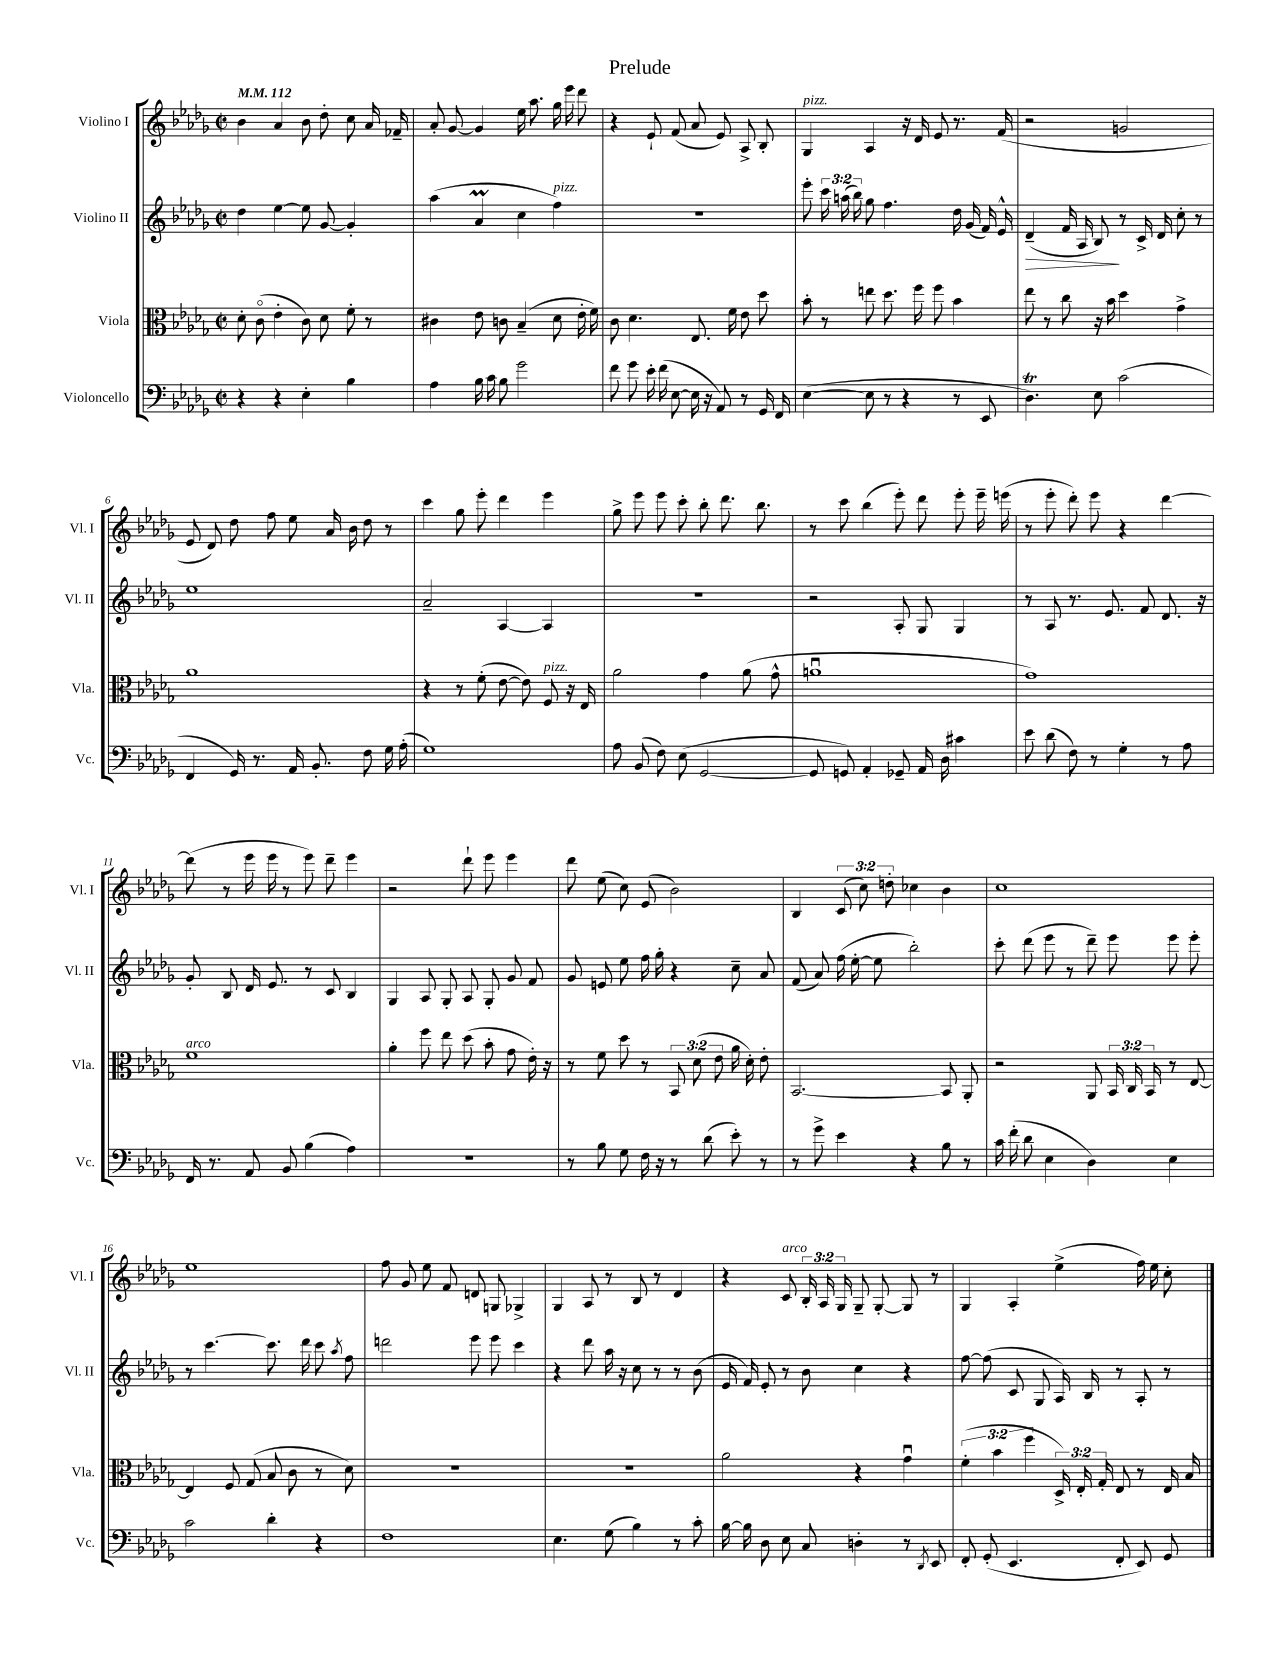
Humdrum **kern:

**kern	**kern	**kern	**kern
*staff4	*staff3	*staff2	*staff1
*clefF4	*clefC3	*clefG2	*clefG2
*k[b-e-a-d-g-]	*k[b-e-a-d-g-]	*k[b-e-a-d-g-]	*k[b-e-a-d-g-]
*M2/2	*M2/2	*M2/2	*M2/2
*met(c|)	*met(c|)	*met(c|)	*met(c|)
*MM112	*MM112	*MM112	*MM112
4r	8d-'	4dd-	4b-
.	(8co	.	.
4r	4e-'	[4ee-	4a-
4E-'	8c)	8ee-]	8b-
.	8d-	[8g-	8dd-'
4B-	8f'	4g-']	8cc
.	8r	.	16a-
.	.	.	16f-~
=	=	=	=
4A-	4c#	(4aa-	8a-'
.	.	.	[8g-
16B-	8e-	4a-	4g-]
16c	.	.	.
8B-	8c	.	.
2g-	(4B-~	4cc	16ee-
.	.	.	8.aa-
.	8d-	4ff)	16gg-
.	.	.	16eee-
.	16e-'	.	8ddd-
.	16f)	.	.
=	=	=	=
8f	8c	1r	4r
8g-	4.d-	.	.
16e-'	.	.	8e-`
(16f	.	.	.
[8E-	.	.	(8f
16E-]	8.E-	.	8a-
16r	.	.	.
8AA-)	.	.	8e-)
.	16f	.	.
8r	8e-	.	8A-^
16GG-	8dd-	.	8B-'
16FF	.	.	.
=	=	=	=
([4E-	8b-'	8eee-'	4G-
.	8r	24ccc	.
.	.	(24aa	.
.	.	24bb-)	.
8E-]	8ee	8gg-	4A-
8r	8.dd-	4.ff	.
4r	.	.	16r
.	16ff	.	16d-
.	8ff	.	8e-
8r	4b-	16dd-	8.r
.	.	(16g-	.
8EE-	.	16f)	.
.	.	16e-^^	(16f
=	=	=	=
4.D-)	8ee-	(4d-~	2r
.	8r	.	.
.	8cc	16f	.
.	.	16A-	.
8E-	16r	8B-)	.
.	16b-	.	.
(2c	4dd-	8r	2g
.	.	16c^	.
.	.	16d-	.
.	4g-^	8cc'	.
.	.	8r	.
=	=	=	=
4FF	1a-	1ee-	8e-
.	.	.	8d-)
16GG-)	.	.	8dd-
8.r	.	.	.
.	.	.	8ff
16AA-	.	.	8ee-
8.BB-'	.	.	.
.	.	.	16a-
.	.	.	16b-
8F	.	.	8dd-
16G-	.	.	8r
(16A-'	.	.	.
=	=	=	=
1G-)	4r	2a-~	4ccc
.	8r	.	8gg-
.	(8f'	.	8eee-'
.	[8e-	[4A-	4ddd-
.	8e-])	.	.
.	8F	4A-]	4eee-
.	16r	.	.
.	16E-	.	.
=	=	=	=
8A-	2a-	1r	8gg-^
(8BB-	.	.	8eee-
8F)	.	.	8eee-
(8E-	.	.	8ccc'
[2GG-	4g-	.	8bb-'
.	.	.	8.ddd-
.	(8a-	.	.
.	.	.	8.bb-
.	8g-^^	.	.
=	=	=	=
8GG-]	1au	2r	8r
8GG)	.	.	8ccc
4AA-'	.	.	(4bb-
8GG-~	.	8A-'	8eee-')
16AA-	.	8G-	8ddd-
16D-	.	.	.
4c#	.	4G-	8eee-'
.	.	.	16eee-~
.	.	.	(16eee
=	=	=	=
8e-	1g-)	8r	8r
(8d-	.	8A-	8eee-'
8F)	.	8.r	8ddd-')
8r	.	.	8eee-
.	.	8.e-	.
4G-'	.	.	4r
.	.	8f	.
8r	.	8.d-	[4ddd-
8A-	.	.	.
.	.	16r	.
=	=	=	=
16FF	1f	8g-'	(8ddd-]
8.r	.	.	.
.	.	8B-	8r
8AA-	.	16d-	16eee-
.	.	8.e-	16eee-
8BB-	.	.	8r
(4B-	.	8r	8eee-)
.	.	8c	8ddd-~
4A-)	.	4B-	4eee-
=	=	=	=
1r	4a-'	4G-	2r
.	8ff	8A-	.
.	8ee-	8G-'	.
.	(8dd-	8A-	8ddd-`
.	8b-'	8G-'	8eee-
.	8g-	8g-	4eee-
.	16e-')	8f	.
.	16r	.	.
=	=	=	=
8r	8r	8g-	8ddd-
8B-	8f	8e	(8ee-
8G-	8dd-	8ee-	8cc)
16F	8r	16ff	(8e-
16r	.	16gg-'	.
8r	12BB-	4r	2b-)
.	(12d-	.	.
(8d-	.	.	.
.	12e-	.	.
8e-')	16a-	8cc~	.
.	16d-')	.	.
8r	8e-'	8a-	.
=	=	=	=
8r	[2.BB-	(8f	4B-
8g-^	.	8a-)	.
4e-	.	(16ff	(12c
.	.	[16ee-'	.
.	.	.	12cc)
.	.	8ee-]	.
.	.	.	12dd'
4r	.	2bb-')	4cc-
8B-	8BB-]	.	4b-
8r	8AA-'	.	.
=	=	=	=
16c	2r	8ccc'	1cc
(16f'	.	.	.
8d-	.	(8ddd-	.
4E-	.	8eee-	.
.	.	8r	.
4D-)	8AA-	8ddd-~)	.
.	24BB-	8eee-	.
.	24C	.	.
.	24BB-	.	.
4E-	8r	8eee-	.
.	[8E-	8eee-'	.
=	=	=	=
2c	4E-]	8r	1ee-
.	.	[4.ccc	.
.	8F	.	.
.	(8G-	.	.
4d-'	8B-	8.ccc]	.
.	8c	.	.
.	.	16ddd-	.
4r	8r	8ccc	.
.	.	8qaa-	.
.	8d-)	8ff	.
=	=	=	=
1F	1r	2ddd	8ff
.	.	.	8g-
.	.	.	8ee-
.	.	.	8f
.	.	8eee-	8d
.	.	8eee-	8G
.	.	4ccc	4G-^
=	=	=	=
4.E-	1r	4r	4G-
.	.	8ddd-	8A-
(8G-	.	16aa-	8r
.	.	16r	.
4B-)	.	8cc	8B-
.	.	8r	8r
8r	.	8r	4d-
8c'	.	(8b-	.
=	=	=	=
[16B-	2a-	16e-	4r
16B-]	.	16f)	.
8D-	.	8e-'	.
8E-	.	8r	8c
8C	.	8b-	24B-'
.	.	.	24A-
.	.	.	24G-
4D'	4r	4cc	8G-~
.	.	.	[8G-'
8r	4g-u	4r	8G-]
8qDD-	.	.	.
8EE-	.	.	8r
=	=	=	=
8FF'	(6f'	[8ff	4G-
(8GG-'	.	(8ff]	.
.	6b-	.	.
4.EE-	.	8c	4A-'
.	6ff	.	.
.	.	8G-	.
.	24D-^)	16A-)	(4ee-^
.	24E-'	.	.
.	.	16B-	.
.	24G-'	.	.
8FF'	8E-	8r	.
8EE-)	8r	8A-'	16ff)
.	.	.	16ee-
8GG-	16E-	8r	8cc'
.	16B-	.	.
==	==	==	==
*-	*-	*-	*-
